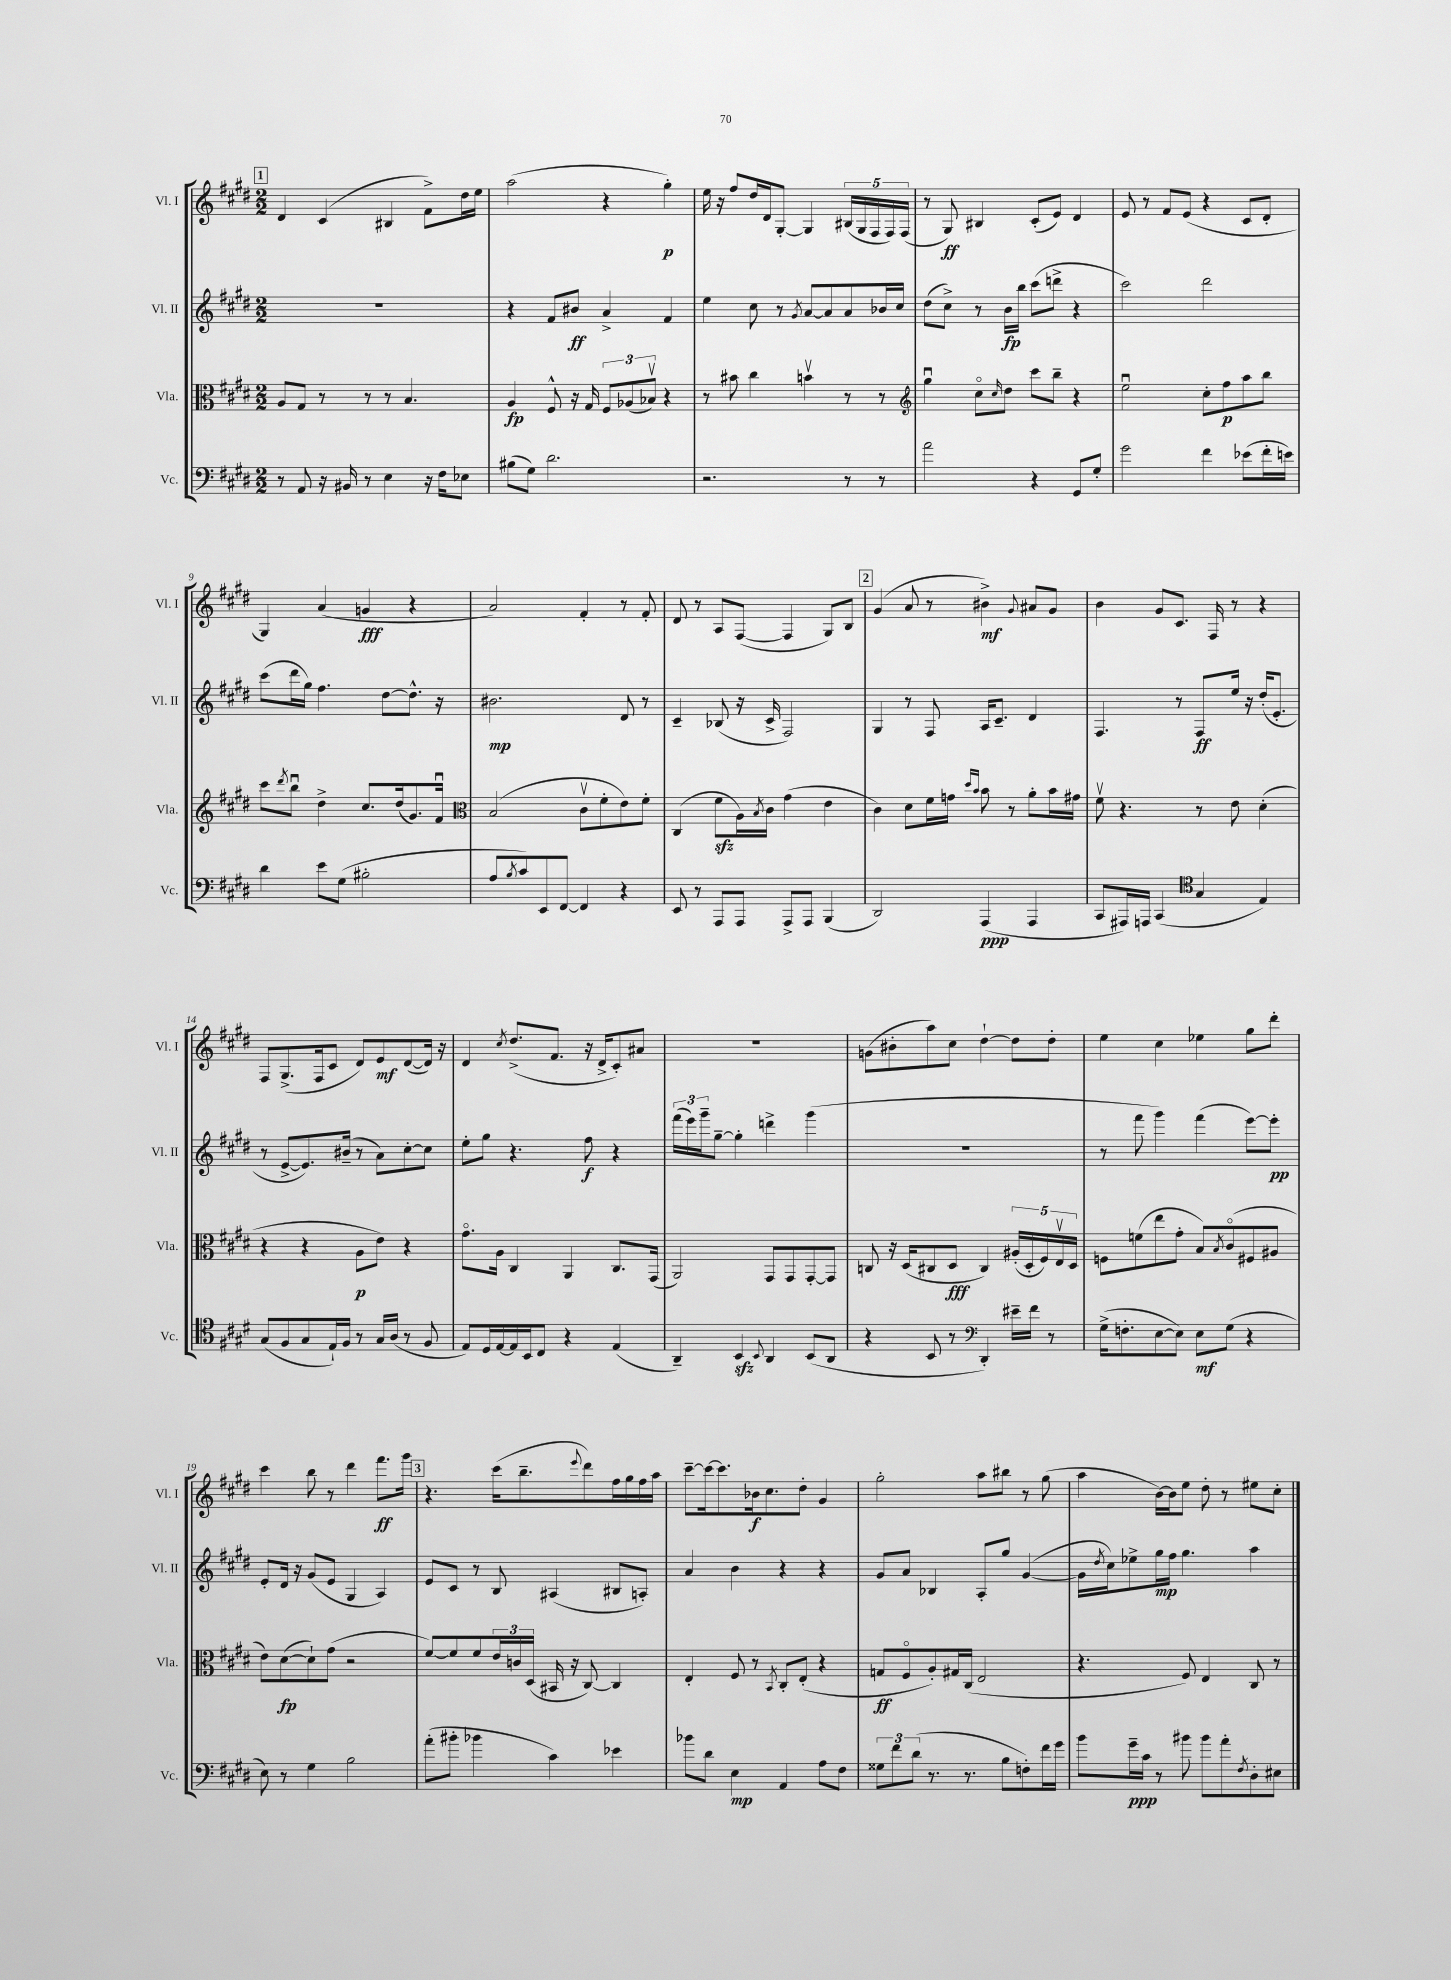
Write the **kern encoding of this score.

**kern	**kern	**kern	**kern
*staff4	*staff3	*staff2	*staff1
*clefF4	*clefC3	*clefG2	*clefG2
*k[f#c#g#d#]	*k[f#c#g#d#]	*k[f#c#g#d#]	*k[f#c#g#d#]
*M2/2	*M2/2	*M2/2	*M2/2
8r	8A	1r	4d#
8AA	8G#	.	.
16r	8r	.	(4c#
16BB#	.	.	.
8r	8r	.	.
4E	8r	.	4B#
.	4.B	.	.
16r	.	.	8f#^)
16F#	.	.	.
8E-	.	.	16dd#
.	.	.	16ee
=	=	=	=
(8B#	4A	4r	(2aa
8G#)	.	.	.
2.d#	8F#^^	8f#	.
.	16r	8b#	.
.	16G#	.	.
.	12F#	4a^	4r
.	(12A-	.	.
.	12B-v)	.	.
.	4r	4f#	4gg#')
=	=	=	=
2.r	8r	4ee	16ee
.	.	.	16r
.	8b#	.	8ff#
.	4cc#	8cc#	16dd#
.	.	.	16d#
.	.	8r	[8G#'
.	.	8qg#	.
.	4bv	[8a	4G#]
.	.	8a]	.
8r	8r	8a	(20B#
.	.	.	20G#
.	.	.	20F#
8r	8r	16b-	.
.	.	.	20F#)
.	.	16cc#	.
.	.	.	(20F#
=	=	=	=
*	*clefG2	*	*
2a	4gg#u	(8dd#	8r
.	.	8cc#^)	8G#)
.	8cc#o	8r	4B#
.	16qqcc#	.	.
.	8dd#	16b	.
.	.	16bb	.
4r	8ccc#	(8ccc#	(8c#'
.	8bb~	8ddd^	8e)
8GG#	4r	4r	4d#
8G#'	.	.	.
=	=	=	=
2g#	2eeu	2ccc#)	8e
.	.	.	8r
.	.	.	8f#
.	.	.	(8e
4f#	8cc#'	2ddd#	4r
.	8ff#	.	.
(8e-	8aa	.	8c#
16f#'	8bb	.	8d#'
16e)	.	.	.
=	=	=	=
4d#	8ccc#	(8ccc#	4G#)
.	8qddd#	.	.
.	8bbu	16ddd#	.
.	.	16gg#)	.
8e	4dd#^	4.ff#	(4a
(8G#	.	.	.
2B#'	8.cc#	.	4g
.	.	[8dd#	.
.	(16dd#	.	.
.	8.g#)	8.dd#^^]	4r
.	16f#u	16r	.
=	=	=	=
*	*clefC3	*	*
8A	(2B	2.b#	2a)
8qB	.	.	.
8c#)	.	.	.
8EE	.	.	.
[8FF#	.	.	.
4FF#]	8c#v	.	4f#'
.	8f#'	.	.
4r	8e)	8d#	8r
.	8f#'	8r	8f#'
=	=	=	=
8EE	(4C#	4c#~	8d#
8r	.	.	8r
8AAA	8f#	(8B-	8A
8AAA	16A)	16r	([8F#
.	8qB	.	.
.	16c#	16c#^	.
8AAA^	(4g#	2F#)	4F#]
8AAA	.	.	.
(4BBB	4e	.	8G#)
.	.	.	8B
=	=	=	=
2DD#)	4c#)	4G#	(4g#
.	8d#	8r	8a
.	16f#	8F#	8r
.	16g	.	.
.	16qqdd#	.	.
.	16qqb	.	.
(4AAA	8b	16A	4b#^)
.	.	8.c#~	.
.	8r	.	.
.	.	.	8qqg#
4AAA	8a'	4d#	8a#
.	16b	.	8g#
.	16g#	.	.
=	=	=	=
8CC#	8f#v	4.F#	4b
16AAA#)	4.r	.	.
16AAA	.	.	.
(4CC#	.	.	8g#
.	.	8r	8.c#
*clefC4	*	*	*
4G#	8r	8F#	.
.	.	.	16F#
.	8e	16ee	8r
.	.	16r	.
4E)	(4d#'	(16dd#'	4r
.	.	8.e'	.
=	=	=	=
(8G#	4r	8r	8F#
8F#	.	[8e^	(8.G#^
8G#	4r	8.e])	.
.	.	.	16F#
16E`)	.	.	8c#
16F#	.	(16b#~	.
8r	8A	8r	8d#)
16G#	8e)	8a)	8e
(16A	.	.	.
8r	4r	[8cc#'	([8d#
8F#	.	8cc#]	16d#])
.	.	.	16r
=	=	=	=
8E)	8.g#o	8ee'	4d#
16D#	.	8gg#	.
[16E	16A	.	.
.	.	.	8qcc#
16E]	4C#	4.r	(8.dd#^
16BB	.	.	.
8C#	.	.	.
.	.	.	8.f#
4r	4AA	.	.
.	.	8ff#	16r
.	.	.	16d#^
(4E	8.C#	4r	8c#')
.	.	.	8a#
.	(16GG#	.	.
=	=	=	=
4AA~)	2AA)	(24fff#	1r
.	.	24eee)	.
.	.	24ggg#~	.
.	.	[8gg#~	.
4BB	.	4gg#']	.
8qqBB	.	.	.
4AA	8GG#	4ddd^	.
.	8GG#	.	.
(8BB	[8GG#'	(4ggg#	.
8AA	8GG#]	.	.
=	=	=	=
4r	8C	1r	(8g
.	16r	.	8b#'
.	(16D#	.	.
8BB	8C#	.	8aa)
8r	8D#	.	8cc#
*clefF4	*	*	*
4DD#')	4C#)	.	[4dd#`
16e#~	(20A#'	.	8dd#]
.	20D#'	.	.
16f#	.	.	.
.	20F#)	.	.
8r	.	.	8dd#'
.	20Ev	.	.
.	20D#	.	.
=	=	=	=
(16G#^	8F	8r	4ee
8.F'	.	.	.
.	(8f	8fff#	.
[8E	8ee	4ggg#)	4cc#
8E])	8g#'	.	.
8E	8B)	(4fff#	4ee-
.	8qB	.	.
(8G#	(8c#o	.	.
4r	8F#	[8eee)	8gg#
.	8A#	8eee']	8ddd#'
=	=	=	=
8E)	8e)	8e'	4ccc#
8r	([8d#	16d#	.
.	.	16r	.
4G#	8d#`])	(8g#	8bb
.	(8g#	8e	8r
2B	2r	4G#	4ddd#
.	.	4A)	8.fff#
.	.	.	16ggg#
=	=	=	=
(8a'	[8f#)	8e	4.r
8b#'	8f#]	8c#	.
4b-	8f#	8r	.
.	24e	8B	(16ccc#
.	24c	.	.
.	.	.	8.bb~
.	(24D#	.	.
4c#)	16BB#	(4A#	.
.	16r	.	.
.	.	.	8qqeee
.	[8C#)	.	8ddd#)
4e-	4C#]	8B#	16ff#
.	.	.	16gg#
.	.	8A')	16ff#
.	.	.	16aa
=	=	=	=
8b-	4E'	4a	[8ccc#~
8d#	.	.	16ccc#_
.	.	.	8.ccc#]
4E	8F#	4b	.
.	8r	.	16b-
.	.	.	8.cc#
.	8qBB	.	.
4AA	8C#'	4r	.
.	(8E'	.	8dd#'
8A	4r	4r	4g#
8F#	.	.	.
=	=	=	=
12G##	8G	8g#	2gg#'
12f#	.	.	.
.	8F#o	8a	.
(12d#	.	.	.
8.r	8A')	4B-	.
.	16G#	.	.
8.r	(16C#	.	.
.	2E	8A'	8aa
8B	.	8gg#	8bb#
8F')	.	([4g#	8r
16f#	.	.	(8gg#
16g#	.	.	.
=	=	=	=
8b	4.r	16g#]	4aa
.	.	8qdd#	.
.	.	16cc#)	.
16g#~	.	8ee-^	.
16c#	.	.	.
8r	.	16gg#	[16b)
.	.	16ff#	16b]
8b#	8F#)	4.gg#	8ee
8b#	4E	.	8dd#'
8a'	.	.	8r
8qF#	.	.	.
8D#'	8C#	4aa	8ee#
8E#	8r	.	8cc#'
==	==	==	==
*-	*-	*-	*-
